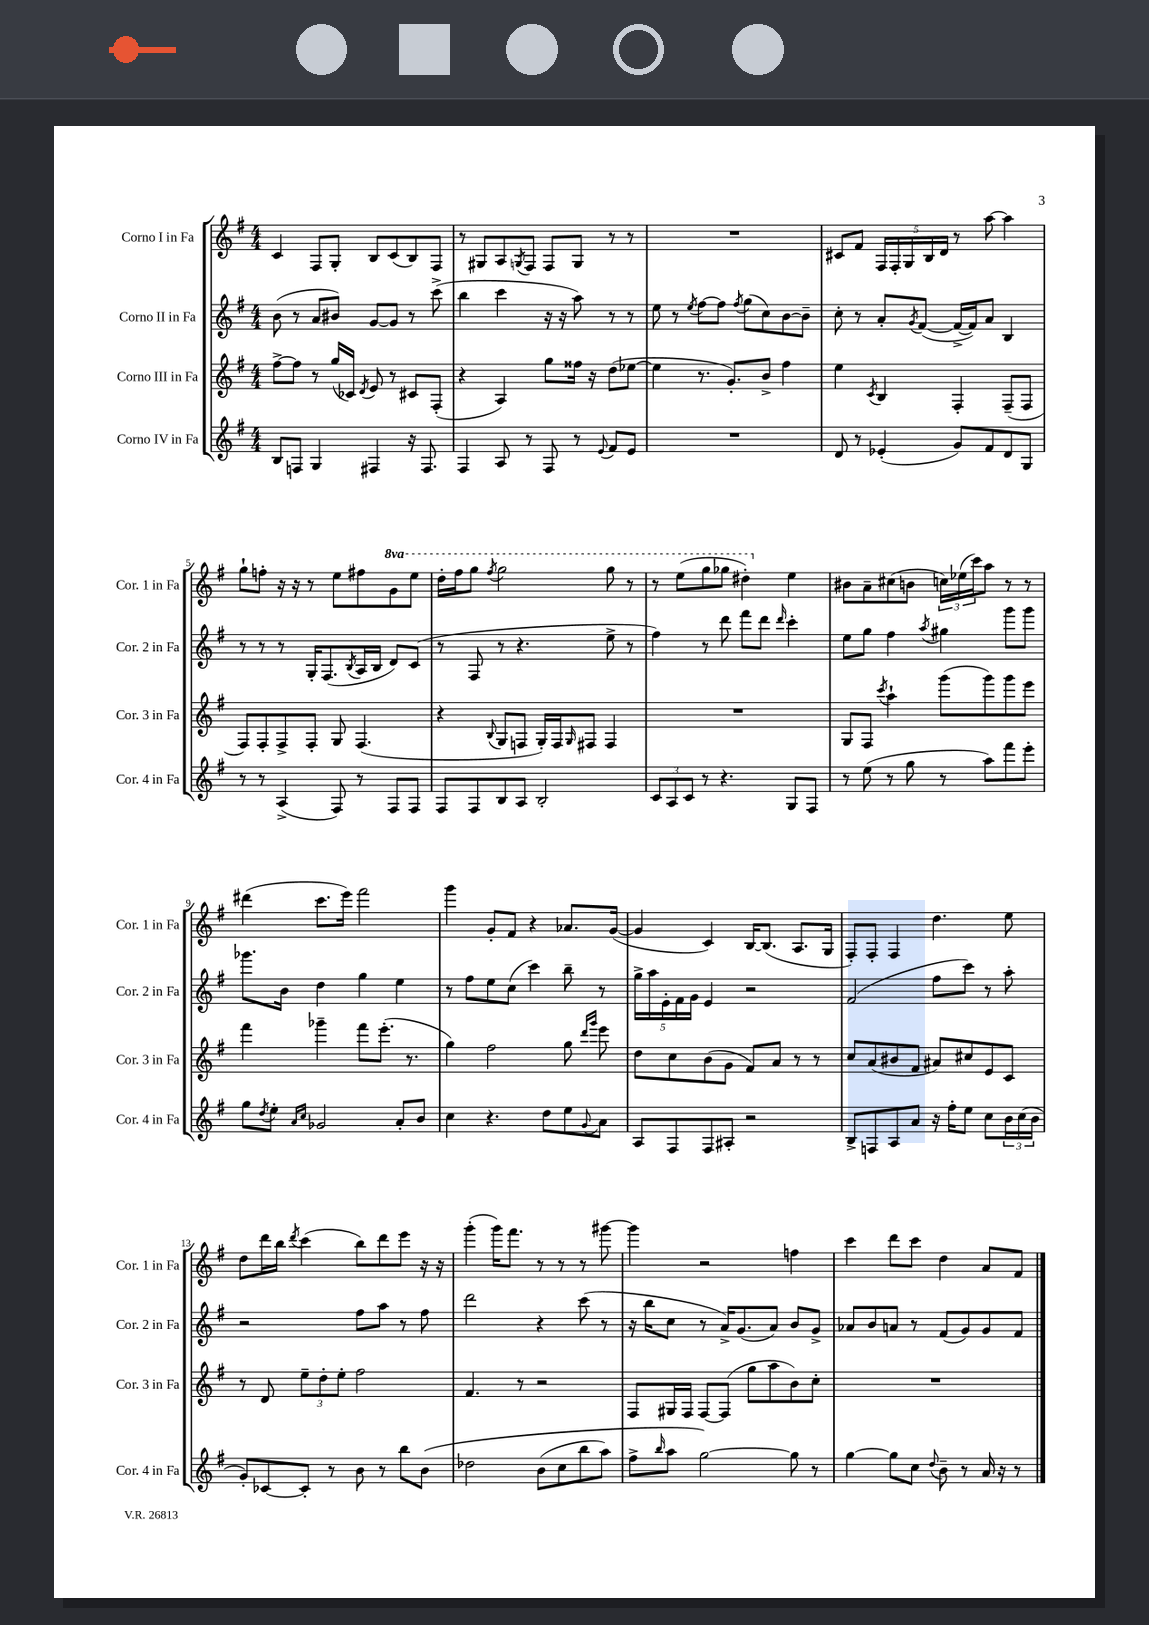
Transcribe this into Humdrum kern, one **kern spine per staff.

**kern	**kern	**kern	**kern
*staff4	*staff3	*staff2	*staff1
*clefG2	*clefG2	*clefG2	*clefG2
*k[f#]	*k[f#]	*k[f#]	*k[f#]
*M4/4	*M4/4	*M4/4	*M4/4
8B	[8ff#^	(8b	4c
8F	8ff#]	8r	.
4G	8r	8a	8F#
.	(16gg	8b#)	8G'
.	16c-)	.	.
.	8qd	.	.
4F#	8e	[8g	8B
.	8r	8g]	(8c
16r	8c#	8r	8B)
8.F#	.	.	.
.	(8F#'	(8ccc^	8F#
=	=	=	=
4F#	4r	4bb	8r
.	.	.	8G#
8A	4A)	4ccc	8A
.	.	.	8qG
8r	.	.	8F#
8F#	8gg	16r	8F#
.	.	16r	.
8r	16ff##	8aa)	8G
.	16r	.	.
8qqe	.	.	.
8f#	(8dd	8r	8r
8e	[8ee-	8r	8r
=	=	=	=
1r	4ee-]	8ee	1r
.	.	8r	.
.	.	8qee	.
.	8.r	[8ff#	.
.	.	8ff#]	.
.	8.g')	.	.
.	.	8qff#	.
.	.	(8gg	.
.	8b^	8cc)	.
.	4ff#	[8b	.
.	.	8b~]	.
=	=	=	=
8d	4ee	8cc'	8c#
8r	.	8r	8f#
.	8qc	.	.
(4e-'	4B	8a'	20F#
.	.	.	20F#'
.	.	.	20G
.	.	8qg	.
.	.	([8f#	.
.	.	.	20B
.	.	.	20d
8g)	4F#'	16f#^_	8r
.	.	16f#])	.
8f#	.	8a	[8aa
8d	(8F#~	4B	4aa]
8G	8F#	.	.
=	=	=	=
8r	8F#)	8r	8gg`
8r	8F#'	8r	8ff'
(4A^	8F#^	8r	16r
.	.	.	16r
.	8F#'	16G'	8r
.	.	(8.F#	.
8F#)	8G	.	8ee
.	.	8qB	.
8r	(4.F#	16A	8ff#
.	.	16B	.
8F#	.	8d)	8gg
8F#	.	(8c	8eee
=	=	=	=
8F#	4r	8r	16ddd'
.	.	.	16fff#
8F#	.	8F#	8ggg
.	8qqB	.	8qfff#
8B	8G	8r	2ggg
8A	8F	4.r	.
2B'	16G')	.	.
.	16F	.	.
.	16qqG	.	.
.	8F#	.	.
.	4F#	8ee^	8ggg
.	.	8r	8r
=	=	=	=
12c	1r	4ff#)	8r
12A	.	.	.
.	.	.	(8eee
12c	.	.	.
8r	.	8r	8ggg
4.r	.	8ddd	8ggg-
.	.	8fff#	4ddd#')
.	.	8ddd	.
.	.	16qqddd	.
8G	.	4ccc'	4ee
8F#	.	.	.
=	=	=	=
8r	8G	8ee	8b#
(8ee	8F#	8gg	8a~
.	8qccc	.	.
8r	4aa`	4ff#	(8cc#
8gg	.	.	8b
.	.	8qaa	.
8r	(8ggg	4gg#	24cc)
.	.	.	(24ee-
.	.	.	24ccc)
8aa)	8ggg)	.	8aa
8fff#	8ggg	8ggg	8r
8eee'	8eee	8ggg	8r
=	=	=	=
8gg	4fff#	8.ggg-	(4ddd#
8qdd	.	.	.
8ee'	.	.	.
.	.	16b	.
16qqa	.	.	.
16qqcc	.	.	.
2g-	4ggg-~	4dd	8.ccc
.	.	.	16eee)
.	8fff#	4gg	2fff#
.	(8.eee'	.	.
8a'	.	4ee	.
.	8.r	.	.
8b	.	.	.
=	=	=	=
4cc	4gg)	8r	4ggg
.	.	8ff#	.
4.r	2ff#	8ee	8g'
.	.	(8cc	8f#
.	.	4ccc)	4r
8dd	.	.	.
8ee	8gg	8bb~	8.a-
.	16qqddd	.	.
8qqg	16qqggg	.	.
8a	8eee	8r	.
.	.	.	([16g
=	=	=	=
8A	8dd	20gg^	4g]
.	.	20aa	.
.	.	20e'	.
8F#	8cc	.	.
.	.	20f#	.
.	.	20g	.
8F#	(8b	4e	4c)
8A#'	8g	.	.
2r	8f#)	2r	[16B
.	.	.	(8.B]
.	8a	.	.
.	8r	.	8.A
.	8r	.	.
.	.	.	16G
=	=	=	=
8B^	8cc	(2f#	8F#')
8F	(8a	.	8F#'
8A	8b#	.	4F#
8a	8f#	.	.
16r	8a#)	8ff#	4.dd
16ff#'	.	.	.
8ee	8cc#	8ccc)	.
8cc	8e	8r	.
24b	8c	8aa'	8ee
(24cc	.	.	.
24b	.	.	.
=	=	=	=
8g')	8r	2r	8dd
[8c-	8d	.	16ddd
.	.	.	16bb
.	.	.	8qddd
8c-']	12ee~	.	(4ccc
.	12dd'	.	.
8r	.	.	.
.	12ee'	.	.
8b	2ff#	8ff#	8bb)
8r	.	8aa	8ddd
8bb	.	8r	8eee
&(8b	.	8ff#	16r
.	.	.	16r
=	=	=	=
2dd-	4.f#	2ddd	(4ggg'
.	.	.	16ggg)
.	.	.	8.fff#
.	8r	.	.
(8b	2r	4r	8r
8cc	.	.	8r
8bb	.	(8ccc	8r
8aa)	.	8r	[8ggg#
=	=	=	=
8ff#^	8F#	16r	4ggg#]
.	.	16bb	.
16qqbb	.	.	.
8aa	16G#	8cc	.
.	16F#	.	.
[2gg&)	[8F#	8r	2r
.	(8F#]	16a^)	.
.	.	(8.g	.
.	8gg	.	.
.	8aa	8a)	.
8gg]	8b)	8b	4ff
8r	8cc'	8g^	.
=	=	=	=
[4gg	1r	8a-	4ccc
.	.	8b	.
8gg]	.	8a	8ddd
8cc	.	8r	8ccc
8qqdd	.	.	.
8b~	.	(8f#	4dd
8r	.	8g)	.
16a	.	8g	8a
16r	.	.	.
8r	.	8f#	8f#
==	==	==	==
*-	*-	*-	*-
